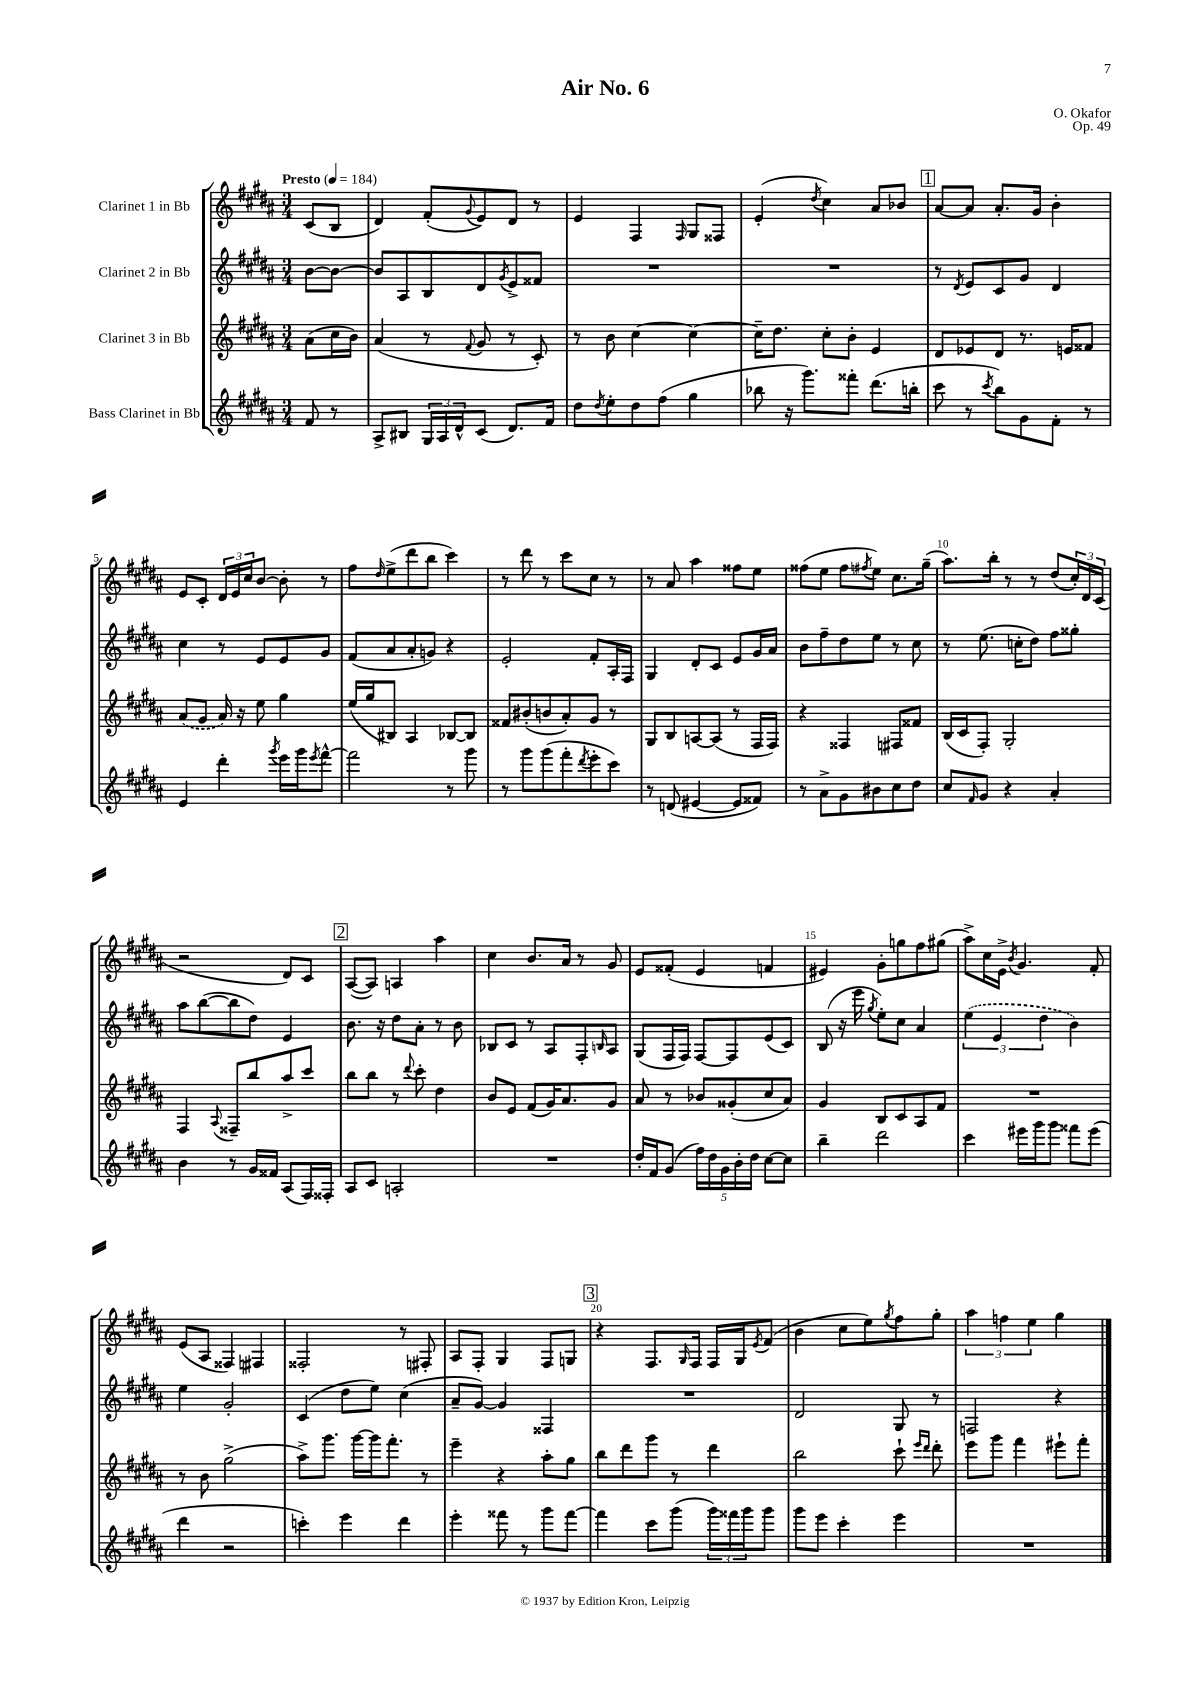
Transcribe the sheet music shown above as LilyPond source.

\header { title = "Air No. 6" composer = "O. Okafor" opus = "Op. 49" }
<<
\new StaffGroup <<
\new Staff = "s0" \with { instrumentName = "Clarinet 1 in Bb" } {
    \clef treble \key b \major \numericTimeSignature \time 3/4 \partial 4 \tempo "Presto" 4 = 184
    cis'8( b8 |
    dis'4) fis'8-.( \appoggiatura { gis'8 } e'8) dis'8 r8 |
    e'4 fis4 \grace { fis16 } gis8 fisis8 |
    e'4-.( \acciaccatura { dis''8 } cis''4) ais'8 bes'8 |
    \mark \markup { \box "1" } ais'8~ ais'8 ais'8.-. gis'16 b'4-. |
    e'8 cis'8-. \tuplet 3/2 { dis'16 e'16 cis''16 } b'8~ b'8-. r8 |
    fis''8 \grace { dis''16 } e''8->( dis'''8 b''8 cis'''4) |
    r8 dis'''8 r8 cis'''8 cis''8 r8 |
    r8 ais'8 ais''4 fisis''8 e''8 |
    fisis''8( e''8 fisis''8 \acciaccatura { fis''8 } e''8) cis''8. gis''16--( |
    ais''8.) b''16-. r8 r8 dis''8( \tuplet 3/2 { cis''16-.) dis'16 cis'16( } |
    r2 dis'8) cis'8 |
    \mark \markup { \box "2" } ais8~( ais8) a4 ais''4 |
    cis''4 b'8. ais'16 r8 gis'8 |
    e'8 fisis'8-.( e'4 f'4 |
    eis'4) gis'8-. g''8 fis''8 gis''8( |
    ais''8->) cis''16 e'16-> \acciaccatura { b'8 } gis'4. fis'8-. |
    e'8( ais8 fisis4) fis4 |
    fisis2-. r8 fis8-. |
    ais8 fis8-. gis4 fis8 g8 |
    \mark \markup { \box "3" } r4 fis8. \grace { gis16 } fis16 fis16 gis16 \acciaccatura { e'8 } fis'8( |
    b'4 cis''8 e''8) \acciaccatura { gis''8 } fis''8 gis''8-. |
    \tuplet 3/2 { ais''4 f''4 e''4 } gis''4 \bar "|." |
}
\new Staff = "s1" \with { instrumentName = "Clarinet 2 in Bb" } {
    \clef treble \key b \major \numericTimeSignature \time 3/4 \partial 4
    b'8~ b'8~ |
    b'8 ais8 b8 dis'8 \acciaccatura { gis'8 } e'8-> fisis'8 |
    R2. |
    R2. |
    \mark \markup { \box "1" } r8 \acciaccatura { dis'8 } e'8 cis'8 gis'8 dis'4 |
    cis''4 r8 e'8 e'8 gis'8 |
    fis'8( ais'8 ais'8-. g'8) r4 |
    e'2-. fis'8-. ais16-. fis16 |
    gis4 dis'8-. cis'8 e'8 gis'16 ais'16 |
    b'8 fis''8-- dis''8 e''8 r8 cis''8 |
    r8 e''8.( c''16-. dis''8) fis''8 gisis''8-. |
    ais''8 b''8~( b''8 dis''8) e'4 |
    \mark \markup { \box "2" } b'8. r16 dis''8 ais'8-. r8 b'8 |
    bes8 cis'8 r8 ais8 fis8-. \grace { b16 } ais8 |
    gis8( fis16 fis16) fis8~ fis8 e'8( cis'8) |
    b8( r16 e'''16 \acciaccatura { gis''8 } e''8-.) cis''8 ais'4 |
    \tuplet 3/2 { \once \slurDashed e''4( e'4 dis''4 } b'4) |
    e''4 gis'2-. |
    cis'4( dis''8 e''8) cis''4( |
    ais'8-- gis'8~) gis'4 fisis4 |
    \mark \markup { \box "3" } R2. |
    dis'2 gis8 r8 |
    f2 r4 \bar "|." |
}
\new Staff = "s2" \with { instrumentName = "Clarinet 3 in Bb" } {
    \clef treble \key b \major \numericTimeSignature \time 3/4 \partial 4
    ais'8( cis''16 b'16) |
    ais'4( r8 \appoggiatura { fis'8 } gis'8 r8 cis'8-.) |
    r8 b'8 cis''4~ cis''4~ |
    cis''16-- dis''8. cis''8-. b'8-. e'4 |
    \mark \markup { \box "1" } dis'8 ees'8 dis'8 r8. e'16 fisis'8 |
    \once \slurDashed ais'8( gis'8 ais'16) r16 e''8 gis''4 |
    e''16( gis''16 bis8) ais4 bes8~ bes8 |
    fisis'8 bis'8-.( b'8 ais'8-.) gis'8 r8 |
    gis8 b8 a8~ a8( r8 fis16 fis16) |
    r4 fisis4 fis8 fisis'8 |
    b16( cis'16 fis8-.) gis2-. |
    fis4 \appoggiatura { ais8 } fisis8-- b''8 ais''8-> cis'''8 |
    \mark \markup { \box "2" } b''8 b''8 r8 \appoggiatura { dis'''8 } cis'''8-. dis''4 |
    b'8 e'8 fis'8( gis'16) ais'8. gis'8 |
    ais'8 r8 bes'8 gisis'8-.( cis''8 ais'8) |
    gis'4 b8 cis'8 ais8 fis'8 |
    R2. |
    r8 b'8 gis''2->( |
    ais''8->) gis'''8. gis'''16~ gis'''16 fis'''8.-. r8 |
    e'''4-- r4 ais''8-. gis''8 |
    \mark \markup { \box "3" } b''8 dis'''8 gis'''8 r8 dis'''4 |
    b''2 cis'''8-! \grace { e'''16 dis'''16 } dis'''8-. |
    e'''8 gis'''8 fis'''4 eis'''8-! fis'''8-. \bar "|." |
}
\new Staff = "s3" \with { instrumentName = "Bass Clarinet in Bb" } {
    \clef treble \key b \major \numericTimeSignature \time 3/4 \partial 4
    fis'8 r8 |
    ais8-> bis8 \tuplet 3/2 { gis16 ais16 dis'16-^ } cis'8( dis'8.) fis'16 |
    dis''8 \acciaccatura { dis''8 } e''8-. dis''8 fis''8( gis''4 |
    bes''8 r16 gis'''8.) fisis'''8-. dis'''8.( b''16-. |
    \mark \markup { \box "1" } cis'''8 r8 \acciaccatura { cis'''8 } b''8) gis'8 fis'8-. r8 |
    e'4 dis'''4-. \acciaccatura { gis'''8 } e'''16 gis'''16 \acciaccatura { e'''8 } fis'''8~-^ |
    fis'''2 r8 gis'''8 |
    r8 gis'''8 gis'''8( fis'''8-. \acciaccatura { dis'''8 } e'''8-. cis'''8) |
    r8 d'8( eis'4~ eis'8 fisis'8) |
    r8 ais'8-> gis'8 bis'8 cis''8 dis''8 |
    cis''8 \grace { fis'16 } gis'8 r4 ais'4-. |
    b'4 r8 gis'16 fisis'16 ais8( fis16) fisis16-. |
    \mark \markup { \box "2" } ais8 cis'8 a2-. |
    R2. |
    dis''16-. fis'16 gis'8( \tuplet 5/4 { fis''16) dis''16 gis'16 b'16-. dis''16 } cis''8~ cis''8 |
    b''4-- dis'''2 |
    cis'''4 eis'''16 gis'''16 gis'''8 fisis'''8 eis'''8( |
    dis'''4 r2 |
    c'''4-.) e'''4 dis'''4 |
    e'''4-. fisis'''8 r8 gis'''8 fisis'''8~ |
    \mark \markup { \box "3" } fisis'''4 cis'''8 gis'''8( \tuplet 3/2 { gis'''16) fisis'''16 gis'''16 } gis'''8 |
    gis'''8 e'''8 cis'''4-. e'''4 |
    R2. \bar "|." |
}
>>
>>
\layout { \context { \Score \override BarNumber.break-visibility = ##(#f #t #t) barNumberVisibility = #(every-nth-bar-number-visible 5) } }
